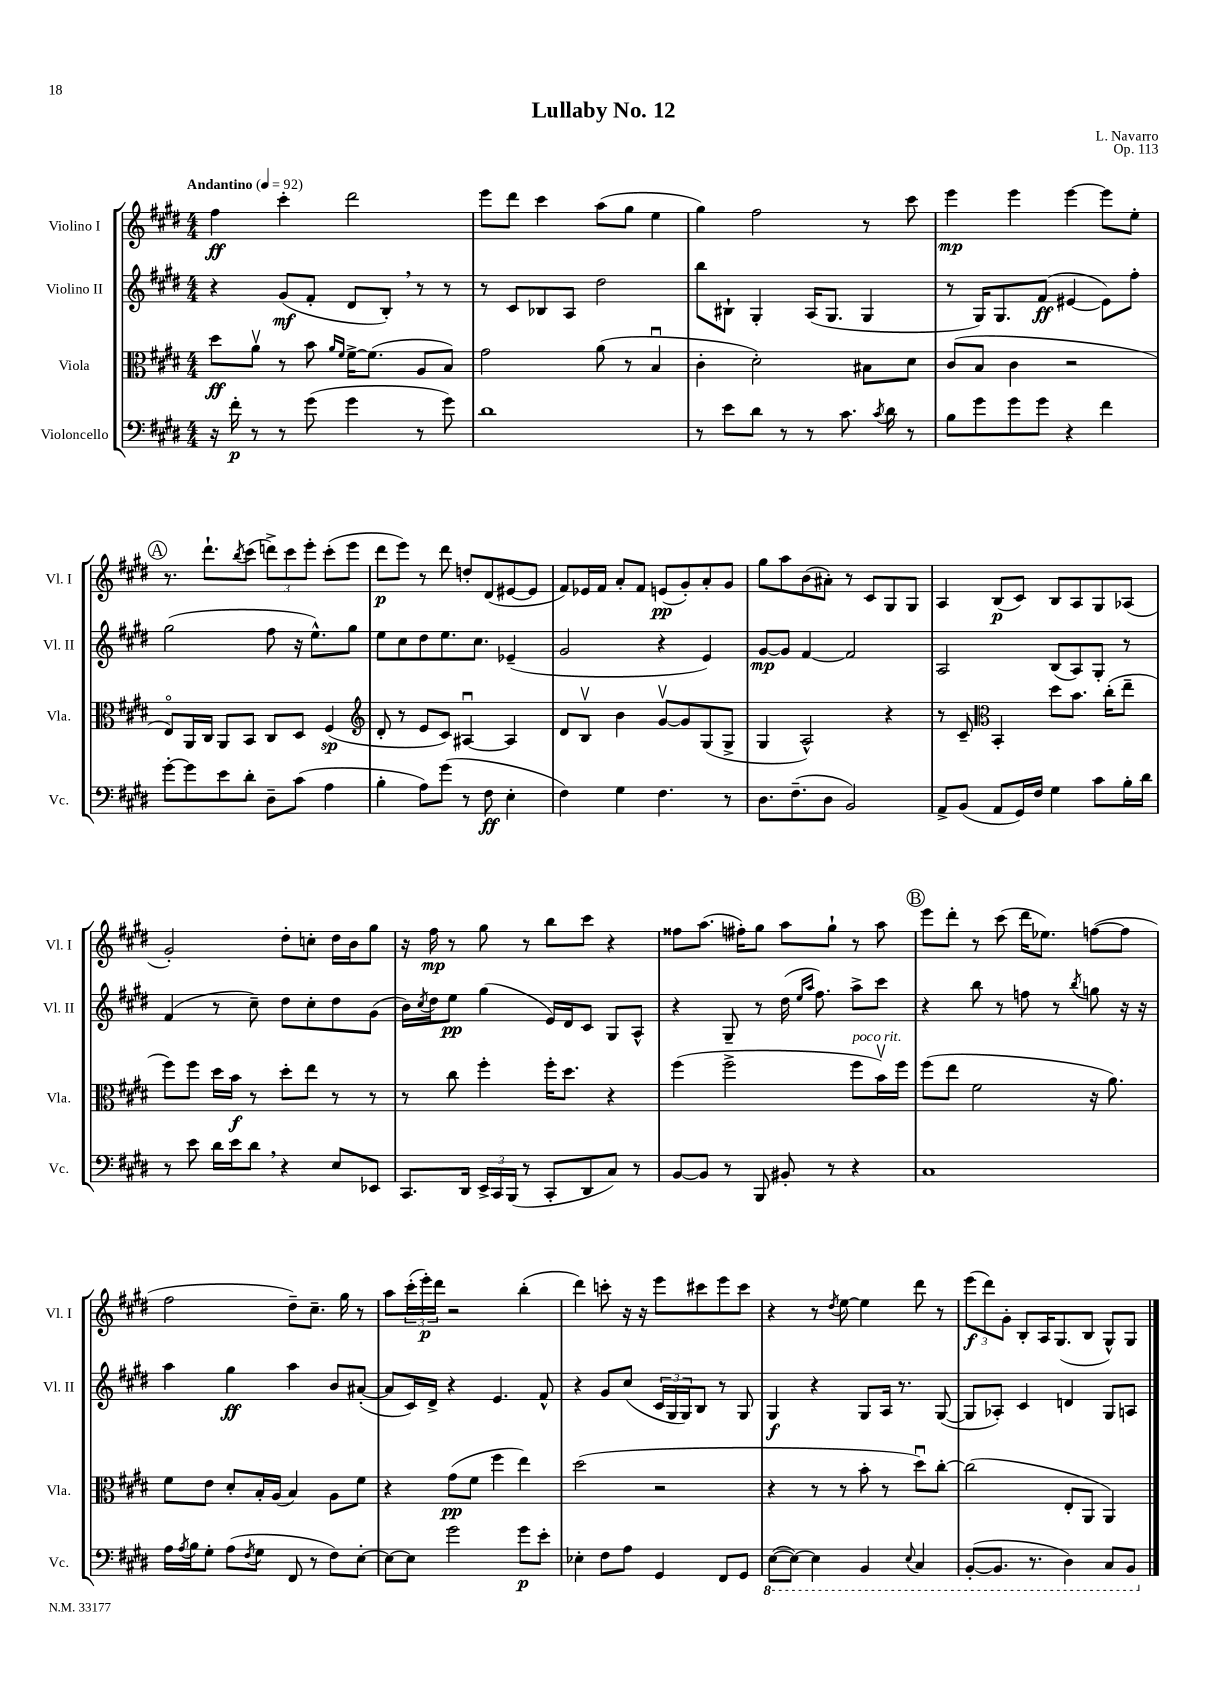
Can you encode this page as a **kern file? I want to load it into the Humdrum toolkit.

**kern	**kern	**kern	**kern
*staff4	*staff3	*staff2	*staff1
*clefF4	*clefC3	*clefG2	*clefG2
*k[f#c#g#d#]	*k[f#c#g#d#]	*k[f#c#g#d#]	*k[f#c#g#d#]
*M4/4	*M4/4	*M4/4	*M4/4
*MM92	*MM92	*MM92	*MM92
16r	8dd#	4r	4ff#
16f#'	.	.	.
8r	8av	.	.
8r	8r	(8g#	4ccc#'
(8g#	8b	8f#'	.
.	16qqa	.	.
.	16qqf#	.	.
4g#	[16f#^	8d#	2ddd#
.	(8.f#]	.	.
.	.	8B')	.
8r	8A	8r	.
8g#)	8B)	8r	.
=	=	=	=
1d#	2g#	8r	8eee
.	.	8c#	8ddd#
.	.	8B-	4ccc#
.	.	8A	.
.	(8a	2dd#	(8aa
.	8r	.	8gg#
.	4Bu	.	4ee
=	=	=	=
8r	4c#'	8bb	4gg#)
8e	.	8B#`	.
8d#	2d#')	4G#'	2ff#
8r	.	.	.
8r	.	(16A	.
.	.	8.G#	.
8.c#	.	.	.
.	8B#	4G#	8r
8qc#	.	.	.
16d#	.	.	.
8r	8d#	.	8ccc#
=	=	=	=
8B	(8c#	8r	4eee
8g#	8B	16G#)	.
.	.	8.G#	.
8g#	4c#	.	4eee
8g#	.	(8f#	.
4r	2r	[4e#	[4eee
4f#	.	8e#])	8eee]
.	.	8ff#'	8ee'
=	=	=	=
[8g#'	8Eo)	(2gg#	8.r
8g#]	16AA	.	.
.	16C#	.	8.ddd#`
8e	8AA	.	.
.	.	.	8qbb
8d#'	8BB	.	(8ccc#
8D#~	8C#	8ff#	12ddd^)
.	.	.	12ccc#
(8c#	8D#	16r	.
.	.	.	12eee'
.	.	8.ee^^)	.
4A	(4F#	.	(8ccc#'
.	.	8gg#	8eee
=	=	=	=
*	*clefG2	*	*
4B'	8d#'	8ee	8ddd#
.	8r	8cc#	8eee)
8A)	8e	8dd#	8r
(8g#	8c#)	8.ee	8ddd#
8r	[4A#u	.	8dd'
.	.	8.cc#	.
8F#	.	.	(8d#
4E'	4A#]	(4e-~	[8e#
.	.	.	8e#]
=	=	=	=
4F#)	8d#	2g#	8f#)
.	8Bv	.	16e-
.	.	.	16f#
4G#	4b	.	8a'
.	.	.	8f#
4.F#	[8g#v	4r	(8e
.	8g#]	.	8g#')
.	(8G#	4e)	8a'
8r	8G#^	.	8g#
=	=	=	=
8.D#	4G#	[8g#	8gg#
.	.	8g#]	8aa
(8.F#~	.	.	.
.	2A^^)	[4f#	(8b
8D#	.	.	8a#')
2BB)	.	2f#]	8r
.	.	.	8c#
.	4r	.	8G#
.	.	.	8G#
=	=	=	=
8AA^	8r	2A	4A
(8BB	8c#~	.	.
*	*clefC3	*	*
8AA	4BB'	.	(8B
16GG#)	.	.	8c#)
16F#	.	.	.
4G#	8dd#	(8B	8B
.	8.b	8A)	8A
8c#	.	8G#'	8G#
.	(16cc#'	.	.
16B'	8ee~	8r	(8A-
16d#	.	.	.
=	=	=	=
8r	8ff#)	(4f#	2g#')
8e	8ff#	.	.
16d#	16dd#	8r	.
16e	16b	.	.
8d#	8r	8cc#~)	.
4r	8dd#'	8dd#	8dd#'
.	8ee	8cc#'	8cc'
8E	8r	8dd#	16dd#
.	.	.	16b
8EE-	8r	(8g#	8gg#
=	=	=	=
8.CC#	8r	16b)	16r
.	.	8qcc#	.
.	.	16dd#	16ff#
.	8cc#	8ee	8r
16DD#	.	.	.
24EE^	4ff#'	(4gg#	8gg#
24CC#	.	.	.
(24BBB	.	.	.
8r	.	.	8r
8CC#'	16ff#'	16e)	8bb
.	8.dd#	16d#	.
8DD#	.	8c#	8ccc#
8C#)	4r	8G#	4r
8r	.	8A^^	.
=	=	=	=
[8BB	(4ff#	4r	8ff##
8BB]	.	.	(8.aa
8r	2ff#^	8G#~	.
.	.	.	16ff#')
8BBB	.	8r	8gg#
8BB#'	.	(16dd#	8aa
.	.	16qqee	.
.	.	16qqaa	.
.	.	8.ff#)	.
8r	.	.	8gg#`
4r	8ff#	8aa^	8r
.	16bv)	8ccc#	8aa
.	16ff#	.	.
=	=	=	=
1C#	(8ff#	4r	8eee
.	8ee	.	8ddd#'
.	2f#	8bb	8r
.	.	8r	(8ccc#
.	.	8ff	16ddd#
.	.	.	8.ee-)
.	.	8r	.
.	.	8qbb	.
.	16r	8gg	([8ff
.	8.a)	.	.
.	.	16r	8ff]
.	.	16r	.
=	=	=	=
16A	8f#	4aa	2ff#
8qA	.	.	.
16B	.	.	.
8G#'	8e	.	.
(8A	8d#'	4gg#	.
8qF#	.	.	.
8G#	16B'	.	.
.	(16A	.	.
8FF#	4B)	4aa	8dd#~)
8r	.	.	8.cc#~
8F#)	8A	8b	.
.	.	.	16gg#
[8E'	8f#	([8a#'	8r
=	=	=	=
8E_	4r	8a#]	8aa
8E]	.	16c#)	(24ccc#'
.	.	.	24eee')
.	.	16d#^	.
.	.	.	24ddd#
2g#	(8g#	4r	2r
.	8f#	.	.
.	4ff#	4.e	.
8g#	4ee)	.	(4bb'
8e'	.	8f#^^	.
=	=	=	=
4E-'	(2dd#	4r	4ddd#)
8F#	.	8g#	8ccc'
8A	.	(8cc#	16r
.	.	.	16r
4GG#	2r	24c#	8eee
.	.	24G#	.
.	.	24G#)	.
.	.	8B	8ccc#
8FF#	.	8r	8eee
8GG#	.	8G#	8ccc#
=	=	=	=
([8EE	4r	4G#	4r
8EE_)	.	.	.
4EE]	8r	4r	8r
.	.	.	8qdd#
.	8r	.	[8ee
4BBB	8b'	8G#	4ee]
.	8r	16A	.
.	.	8.r	.
8qqEE	.	.	.
4CC#	8dd#u)	.	8ddd#
.	[8cc#'	([8G#	8r
=	=	=	=
([8BBB'	(2cc#]	8G#]	(12eee
.	.	.	12ddd#)
8.BBB]	.	8A-')	.
.	.	.	12g#'
.	.	4c#	8B'
8.r	.	.	.
.	.	.	16A
.	.	.	(8.G#
4DD#)	8E'	4d	.
.	8AA	.	8B
8CC#	4AA)	8G#	8G#^^)
8BBB	.	8A	8G#
==	==	==	==
*-	*-	*-	*-
